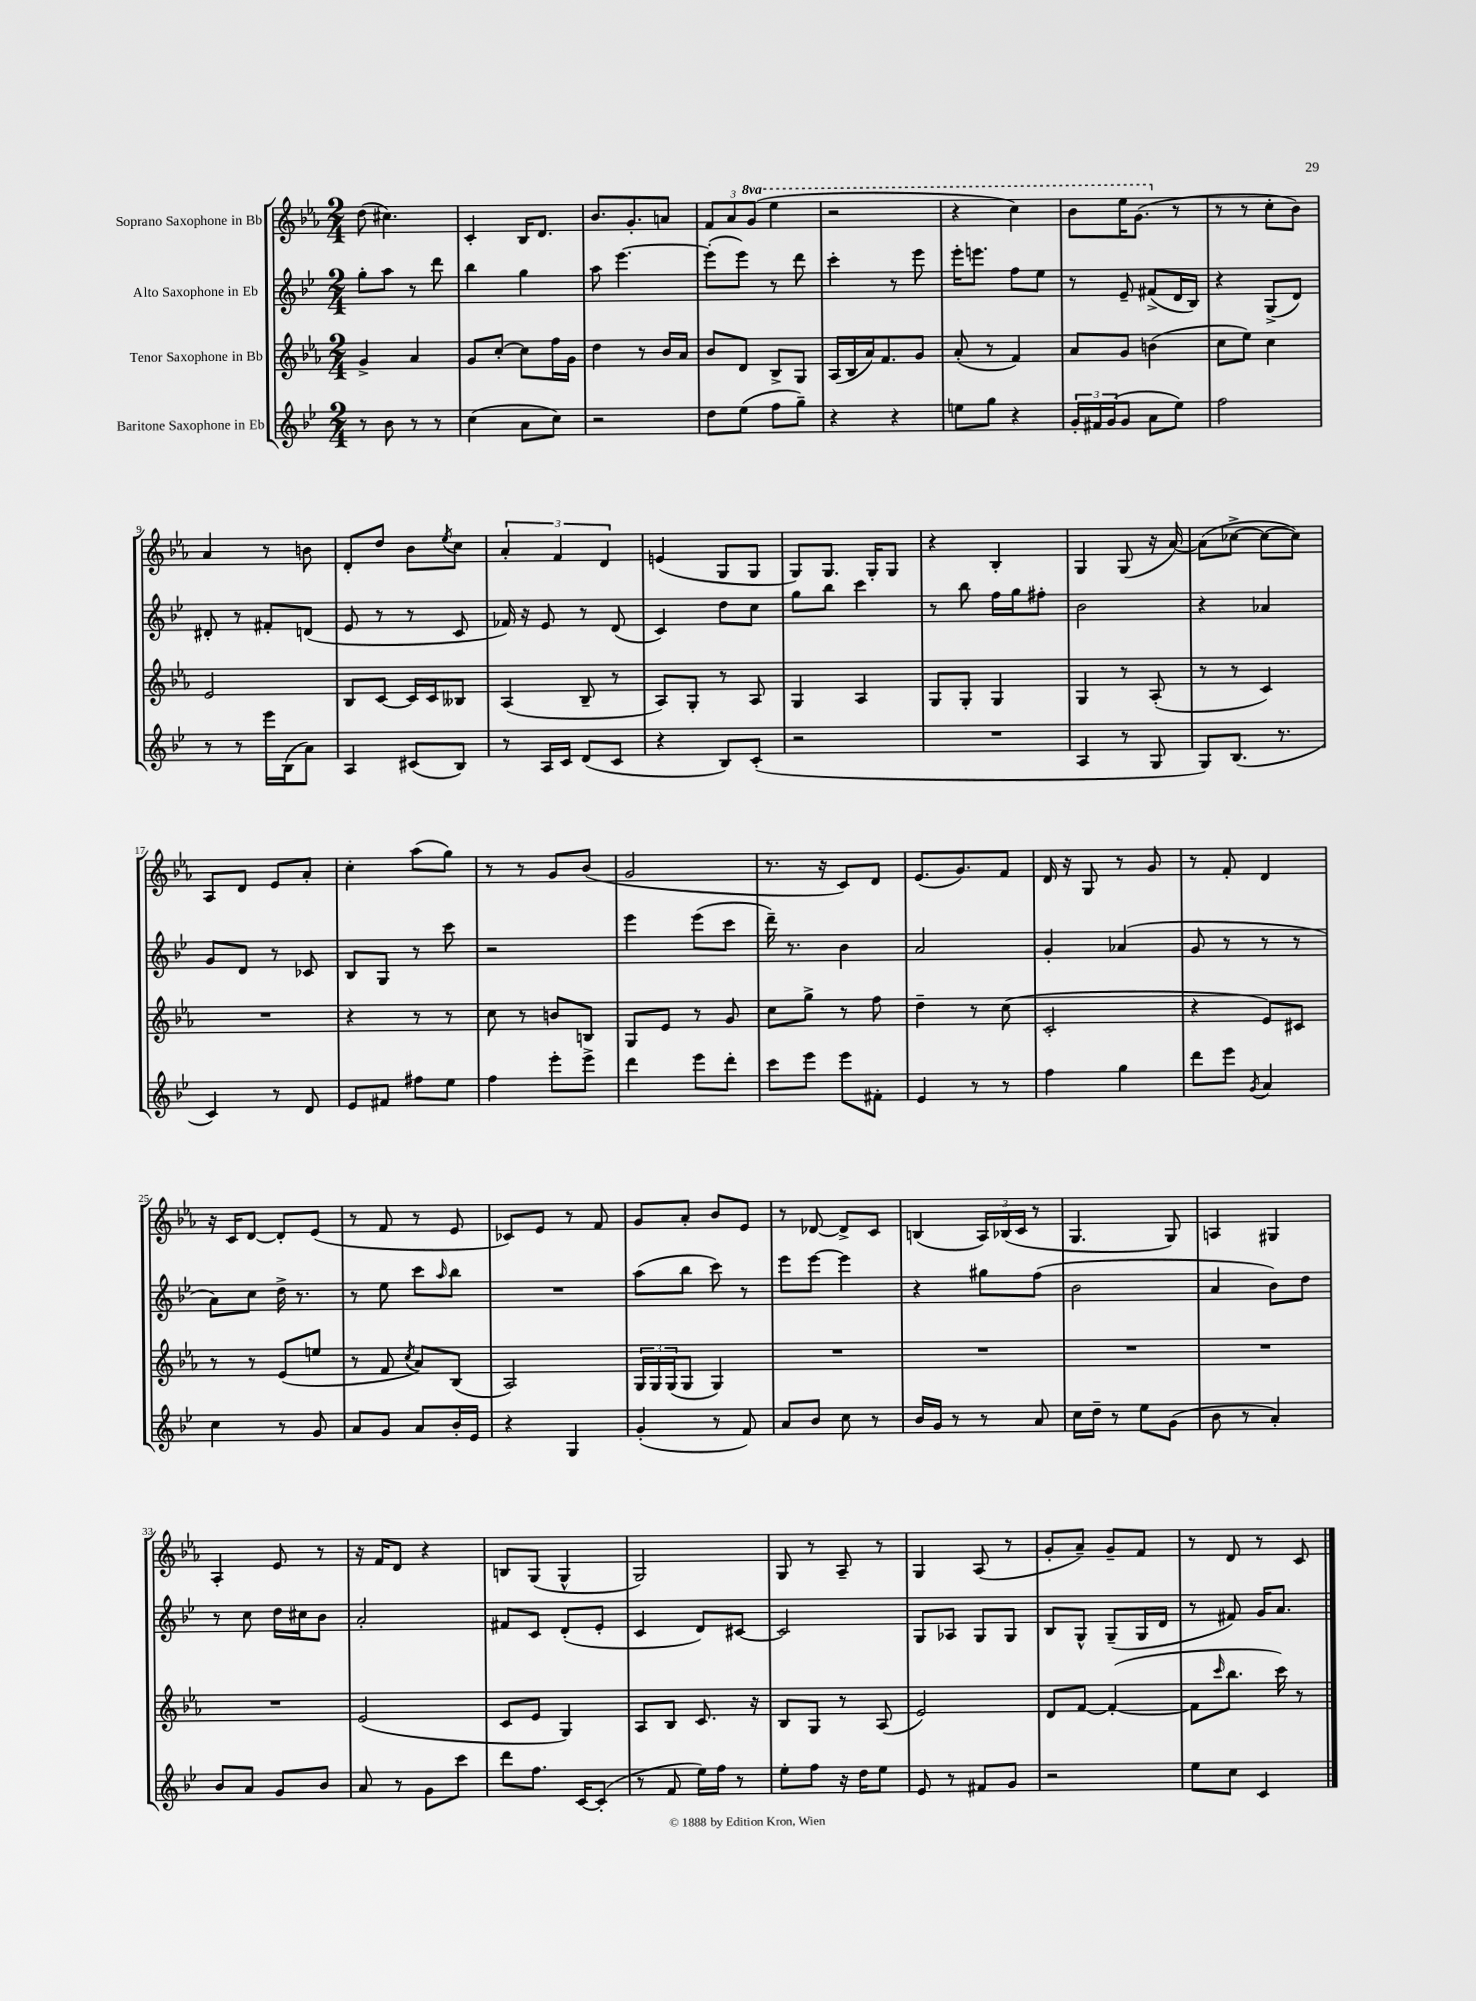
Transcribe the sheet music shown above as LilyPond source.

<<
\new StaffGroup <<
\new Staff = "s0" \with { instrumentName = "Soprano Saxophone in Bb" } {
    \clef treble \key ees \major \numericTimeSignature \time 2/4 \set Staff.ottavationMarkups = #ottavation-simple-ordinals
    d''8( cis''4.) |
    c'4-. bes16 d'8. |
    bes'8. g'8.-. a'8 |
    \tuplet 3/2 { f'8 aes'8 \ottava #1 g''8( } ees'''4 |
    r2 |
    r4 c'''4) |
    bes''8 ees'''16 g''8.( \ottava #0 r8 |
    r8 r8 c''8-. bes'8) |
    aes'4 r8 b'8 |
    d'8-. d''8 bes'8 \acciaccatura { ees''8 } c''8 |
    \tuplet 3/2 { aes'4-. f'4 d'4 } |
    e'4( g8 g8 |
    g8) g8. g16-. g8 |
    r4 bes4-. |
    g4 g8( r16 aes'16~) |
    aes'8( ces''8~-> ces''8~ ces''8) |
    aes8 d'8 ees'8 aes'8-. |
    c''4-. aes''8( g''8) |
    r8 r8 g'8 bes'8( |
    g'2 |
    r8. r16 c'8) d'8 |
    ees'8.( g'8.) f'8 |
    d'16 r16 g8 r8 g'8 |
    r8 f'8-. d'4 |
    r16 c'16 d'8~ d'8-. ees'8( |
    r8 f'8 r8 ees'8 |
    ces'8) ees'8 r8 f'8 |
    g'8 aes'8-. bes'8 ees'8 |
    r8 des'8~ des'8-> c'8 |
    b4( \tuplet 3/2 { aes16) bes16( c'16 } r8 |
    g4. g8) |
    a4 gis4 |
    aes4-. ees'8 r8 |
    r16 f'16 d'8 r4 |
    b8 g8( g4-^ |
    g2) |
    g8 r8 aes8-- r8 |
    g4 aes8( r8 |
    g'8-. aes'8--) g'8-- f'8 |
    r8 d'8 r8 c'8 \bar "|." |
}
\new Staff = "s1" \with { instrumentName = "Alto Saxophone in Eb" } {
    \clef treble \key bes \major \numericTimeSignature \time 2/4
    g''8-. a''8 r8 d'''8 |
    bes''4 g''4 |
    a''8 ees'''4.~ |
    ees'''8-.( ees'''8) r8 d'''8 |
    c'''4-. r8 ees'''8 |
    ees'''16-. e'''8. f''8 ees''8 |
    r8 ees'8-- fis'8->( d'16 bes16) |
    r4 g8->( d'8) |
    dis'8-. r8 fis'8-. d'8( |
    ees'8 r8 r8 c'8 |
    fes'16) r16 ees'8 r8 d'8( |
    c'4) d''8 c''8 |
    g''8 bes''8 c'''4 |
    r8 bes''8 f''16 g''16 fis''8-. |
    bes'2 |
    r4 aes'4 |
    g'8 d'8 r8 ces'8 |
    bes8 g8 r8 c'''8 |
    r2 |
    ees'''4 ees'''8( c'''8 |
    d'''16--) r8. bes'4 |
    a'2 |
    g'4-. aes'4( |
    g'8 r8 r8 r8 |
    a'8) c''8 d''16-> r8. |
    r8 ees''8 c'''8 \grace { a''16 } bes''8 |
    R2 |
    a''8( bes''8 c'''8) r8 |
    ees'''8 ees'''8~ ees'''4 |
    r4 gis''8 f''8( |
    bes'2 |
    a'4 bes'8) d''8 |
    r8 c''8 d''16 cis''16 bes'8 |
    a'2-. |
    fis'8 c'8 d'8-.( ees'8-. |
    c'4 d'8) cis'8~ |
    cis'2 |
    g8 aes8 g8 g8 |
    bes8 g8-^ g8--( g16 d'16 |
    r8 fis'8) g'16 a'8. \bar "|." |
}
\new Staff = "s2" \with { instrumentName = "Tenor Saxophone in Bb" } {
    \clef treble \key ees \major \numericTimeSignature \time 2/4
    g'4-> aes'4 |
    g'8 c''8~-. c''8 f''16 g'16 |
    d''4 r8 bes'16 aes'16 |
    bes'8 d'8 bes8-> g8 |
    aes16( bes16 aes'16) f'8. g'8 |
    aes'8-.( r8 f'4) |
    aes'8 g'8 b'4( |
    c''8 ees''8) c''4 |
    ees'2 |
    bes8 c'8~ c'16 c'16 beses8 |
    aes4( bes8-- r8 |
    aes8) g8-. r8 aes8 |
    g4 aes4 |
    g8 g8-. g4 |
    g4 r8 aes8-.( |
    r8 r8 c'4) |
    R2 |
    r4 r8 r8 |
    c''8 r8 b'8 b8 |
    g8 ees'8 r8 g'8 |
    c''8 g''8-> r8 f''8 |
    d''4-- r8 c''8( |
    c'2-. |
    r4 ees'8) cis'8 |
    r8 r8 ees'8( e''8 |
    r8 f'8 \acciaccatura { c''8 } aes'8) bes8( |
    aes2) |
    \tuplet 3/2 { g16 g16 g16( } g8 g4) |
    R2 |
    R2 |
    R2 |
    R2 |
    R2 |
    ees'2( |
    c'8 ees'8 g4) |
    aes8 bes8 c'8. r16 |
    bes8 g8 r8 aes8( |
    ees'2) |
    d'8 f'8~ f'4~-.( |
    f'8 \grace { c'''16 } bes''8. c'''16) r8 \bar "|." |
}
\new Staff = "s3" \with { instrumentName = "Baritone Saxophone in Eb" } {
    \clef treble \key bes \major \numericTimeSignature \time 2/4
    r8 bes'8 r8 r8 |
    c''4( a'8 c''8) |
    r2 |
    d''8 ees''8( f''8 g''8--) |
    r4 r4 |
    e''8 g''8 r4 |
    \tuplet 3/2 { g'16-. fis'16 g'16( } g'8 a'8 ees''8) |
    f''2 |
    r8 r8 ees'''16 bes16( a'8) |
    a4 cis'8( bes8) |
    r8 a16 c'16 d'8( c'8 |
    r4 bes8) c'8-.( |
    r2 |
    R2 |
    a4 r8 g8 |
    g8) bes8.( r8. |
    c'4) r8 d'8 |
    ees'8 fis'8 fis''8 ees''8 |
    f''4 ees'''8-. ees'''8-> |
    d'''4 ees'''8 d'''8-. |
    c'''8 ees'''8 ees'''8 fis'8-. |
    ees'4 r8 r8 |
    f''4 g''4 |
    d'''8 ees'''8 \acciaccatura { g'8 } a'4 |
    c''4 r8 g'8 |
    a'8 g'8 a'8 bes'16-. ees'16 |
    r4 g4 |
    g'4-.( r8 f'8) |
    a'8 bes'8 c''8 r8 |
    bes'16 g'16 r8 r8 a'8 |
    c''16 d''16-- r8 ees''8 g'8( |
    bes'8 r8 a'4-.) |
    bes'8 a'8 g'8 bes'8 |
    a'8 r8 g'8 c'''8 |
    d'''8 f''8. c'16~ c'8-.( |
    r8 f'8 ees''16) f''16 r8 |
    ees''8-. f''8 r16 d''16 ees''8 |
    ees'8 r8 fis'8 g'8 |
    r2 |
    ees''8 c''8 c'4 \bar "|." |
}
>>
>>
